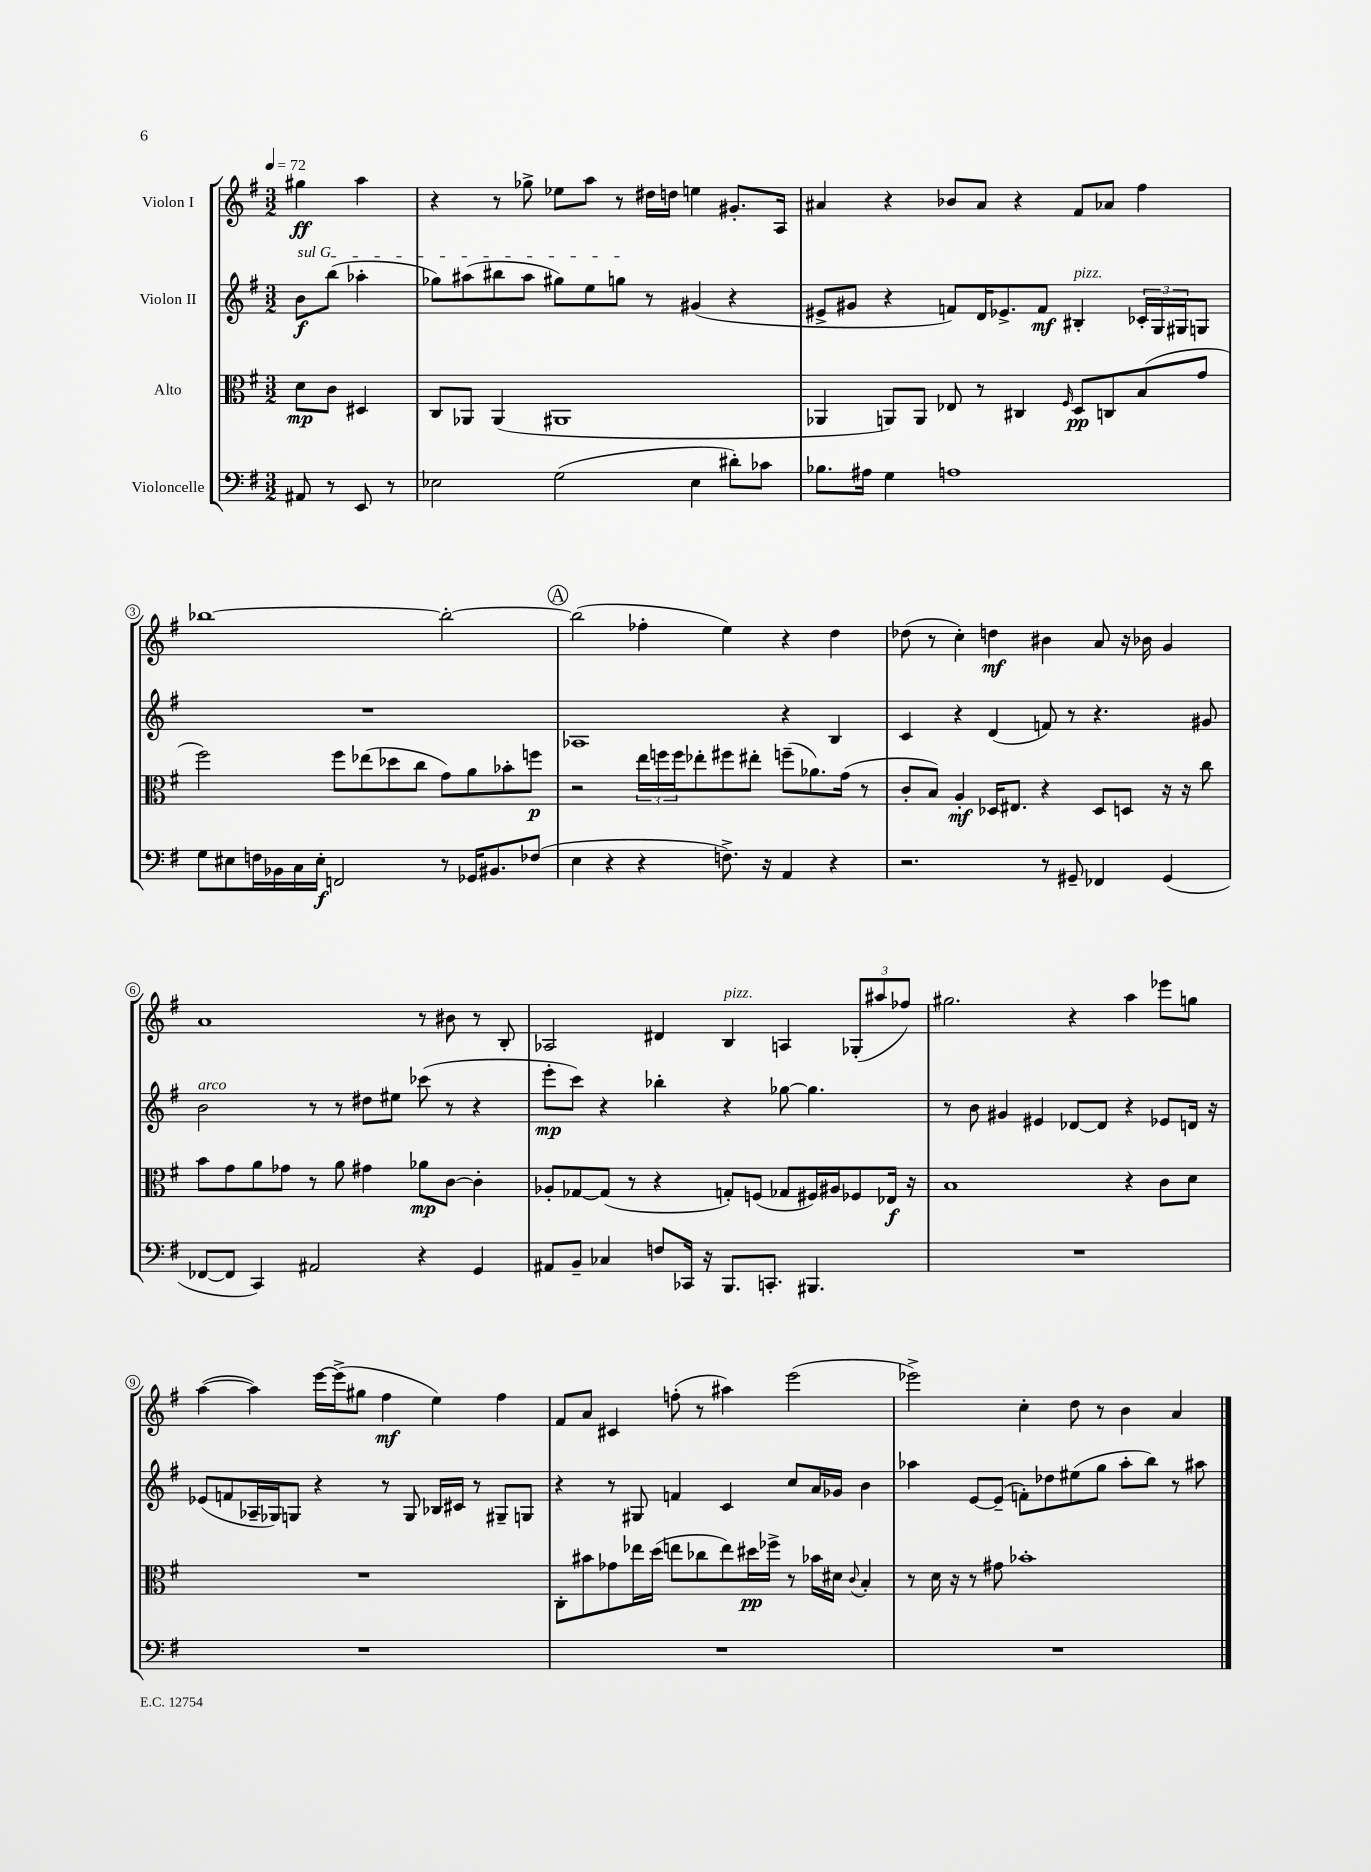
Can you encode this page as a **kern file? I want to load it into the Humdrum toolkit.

**kern	**dynam	**kern	**dynam	**kern	**dynam	**kern	**dynam
*part4	*part4	*part3	*part3	*part2	*part2	*part1	*part1
*staff4	*staff4	*staff3	*staff3	*staff2	*staff2	*staff1	*staff1
*I"Violoncelle	*	*I"Alto	*	*I"Violon II	*	*I"Violon I	*
*clefF4	*	*clefC3	*	*clefG2	*	*clefG2	*
*k[f#]	*	*k[f#]	*	*k[f#]	*	*k[f#]	*
*M3/2	*	*M3/2	*	*M3/2	*	*M3/2	*
*MM72	*	*MM72	*	*MM72	*	*MM72	*
=	=	=	=	=	=	=	=
!	!	!	!	!LO:TX:a:i:t=sul G	!	!	!
8AA#X/	.	8d\L	mp	8b\L	f	4gg#X\	ff
8r	.	8c\J	.	(8bb\J	.	.	.
8EE/	.	4D#X/	.	4aa-X'\	.	4aa\	.
8r	.	.	.	.	.	.	.
=1	=1	=1	=1	=1	=1	=1	=1
2E-X\	.	8C/L	.	8gg-X\L)	.	4r	.
.	.	8AA-X/J	.	(8aa#X\	.	.	.
.	.	(4AA-/	.	8bb#X\	.	8r	.
.	.	.	.	8aa#\J	.	8gg-X^\	.
(2G\	.	1AA#X	.	8gg#X\L)	.	8ee-X\L	.
.	.	.	.	8ee\	.	8aa\J	.
.	.	.	.	8ggn\J	.	8r	.
.	.	.	.	8r	.	16dd#X\LL	.
.	.	.	.	.	.	16ddn\JJ	.
4E-\	.	.	.	(4g#X/	.	4een\	.
8d#X'\L)	.	.	.	4r	.	8.g#X'/L	.
8c-X\J	.	.	.	.	.	.	.
.	.	.	.	.	.	16A/Jk	.
=2	=2	=2	=2	=2	=2	=2	=2
8.B-X\L	.	4AA-X/	.	8e#X^/L	.	4a#X/	.
.	.	.	.	8g#X/J	.	.	.
16A#X\Jk	.	.	.	.	.	.	.
4G\	.	8AAn/L)	.	4r	.	4r	.
.	.	8AA/J	.	.	.	.	.
1An	.	8E-X/	.	8fn/L)	.	8b-X/L	.
.	.	8r	.	16d/K	.	8a#/J	.
.	.	.	.	8.e-X^/	.	.	.
.	.	4C#X/	.	.	.	4r	.
.	.	.	.	8f/J	mf	.	.
.	.	16qqF#/	.	.	.	.	.
!	!	!	!	!LO:TX:a:i:t=pizz.	!	!	!
.	.	8D/L	pp	4B#X'/	.	8f#/L	.
.	.	8Cn/	.	.	.	8a-X/J	.
.	.	(8B/	.	24c-X'/LL	.	4ff#\	.
.	.	.	.	24G/	.	.	.
.	.	.	.	24G#X/J	.	.	.
.	.	8g/J	.	8Gn/J	.	.	.
!!LO:LB:g=z
=3	=3	=3	=3	=3	=3	=3	=3
8G\L	.	2ff#\)	.	1.r	.	[1bb-X	.
8E#X\	.	.	.	.	.	.	.
16Fn\L	.	.	.	.	.	.	.
16BB-X\	.	.	.	.	.	.	.
16C\	.	.	.	.	.	.	.
16E#'\JJ	f	.	.	.	.	.	.
2FFn/	.	8ff#\L	.	.	.	.	.
.	.	(8ee-X\	.	.	.	.	.
.	.	8dd-X\	.	.	.	.	.
.	.	8cc\J	.	.	.	.	.
8r	.	8g\L)	.	.	.	2bb-'\_	.
16GG-X/KL	.	8a\	.	.	.	.	.
8.BB#X/	.	.	.	.	.	.	.
.	.	8b-X'\	.	.	.	.	.
(8F-X/J	.	8ffn\J	p	.	.	.	.
!!LO:REH:place=s1:t=A
=4	=4	=4	=4	=4	=4	=4	=4
4E\	.	2r	.	1A-X	.	(2bb-\]	.
4r	.	.	.	.	.	.	.
4r	.	24ee\LL	.	.	.	4ff-X'\	.
.	.	24ffn\	.	.	.	.	.
.	.	24ff\J	.	.	.	.	.
.	.	8ee-X'\	.	.	.	.	.
8.Fn^\)	.	8ff#X\	.	.	.	4ee\)	.
.	.	8ee#X'\J	.	.	.	.	.
16r	.	.	.	.	.	.	.
4AA/	.	(8ffn~\L	.	4r	.	4r	.
.	.	8.a-X\)	.	.	.	.	.
4r	.	.	.	4B/	.	4dd\	.
.	.	(16g\Jk	.	.	.	.	.
.	.	8r	.	.	.	.	.
=5	=5	=5	=5	=5	=5	=5	=5
2.r	.	8c'/L	.	4c/	.	(8dd-X\	.
.	.	8B/J)	.	.	.	8r	.
.	.	4A'/	mf	4r	.	4cc'\)	.
.	.	16D-X/KL	.	(4d/	.	4ddn\	mf
.	.	8.E#X/J	.	.	.	.	.
8r	.	4r	.	8fn/)	.	4b#X\	.
8GG#X~/	.	.	.	8r	.	.	.
4FF-X/	.	8D-/L	.	4.r	.	8a/	.
.	.	8Dn/J	.	.	.	16r	.
.	.	.	.	.	.	16b-X\	.
(4GG#/	.	16r	.	.	.	4g/	.
.	.	16r	.	.	.	.	.
.	.	8cc\	.	8g#X/	.	.	.
!!LO:LB:g=z
=6	=6	=6	=6	=6	=6	=6	=6
!	!	!	!	!LO:TX:a:i:t=arco	!	!	!
[8FF-X/L	.	8b\L	.	2b\	.	1a	.
8FF-/J]	.	8g\	.	.	.	.	.
4CC/)	.	8a\	.	.	.	.	.
.	.	8g-X\J	.	.	.	.	.
2AA#X/	.	8r	.	8r	.	.	.
.	.	8a\	.	8r	.	.	.
.	.	4g#X\	.	8dd#X\L	.	.	.
.	.	.	.	8ee#X\J	.	.	.
4r	.	8a-X\L	mp	(8ccc-X\	.	8r	.
.	.	[8c\J	.	8r	.	8b#X\	.
4GG/	.	4c'\]	.	4r	.	8r	.
.	.	.	.	.	.	8B'/	.
=7	=7	=7	=7	=7	=7	=7	=7
8AA#X/L	.	8A-X'/L	.	8eee'\L	mp	2A-X/	.
8BB~/J	.	[8G-X/	.	8ccc\J)	.	.	.
4C-X/	.	(8G-/J]	.	4r	.	.	.
.	.	8r	.	.	.	.	.
8Fn/L	.	4r	.	4bb-X'\	.	4d#X/	.
16CC-X/Jk	.	.	.	.	.	.	.
16r	.	.	.	.	.	.	.
!	!	!	!	!	!	!LO:TX:a:i:t=pizz.	!
8.BBB/L	.	8Gn'/L)	.	4r	.	4B/	.
.	.	(8Fn/J	.	.	.	.	.
8.CCn'/J	.	.	.	.	.	.	.
.	.	8G-X/L	.	[8gg-X\	.	4An/	.
4.BBB#X/	.	16F#X/L)	.	4.gg-\]	.	.	.
.	.	16A#X/J	.	.	.	.	.
.	.	8F-X/	.	.	.	(12G-X'/L	.
.	.	.	.	.	.	12aa#X/	.
.	.	16E-X/Jk	f	.	.	.	.
.	.	.	.	.	.	12ff-X/J)	.
.	.	16r	.	.	.	.	.
=8	=8	=8	=8	=8	=8	=8	=8
1.r	.	1B	.	8r	.	2.gg#X\	.
.	.	.	.	8b\	.	.	.
.	.	.	.	4g#X/	.	.	.
.	.	.	.	4e#X/	.	.	.
.	.	.	.	[8d-X/L	.	4r	.
.	.	.	.	8d-/J]	.	.	.
.	.	4r	.	4r	.	4aa\	.
.	.	8c\L	.	8e-X/L	.	8eee-X\L	.
.	.	8d\J	.	16dn/Jk	.	8ggn\J	.
.	.	.	.	16r	.	.	.
!!LO:LB:g=z
=9	=9	=9	=9	=9	=9	=9	=9
1.r	.	1.r	.	(8e-X/L	.	([4aa\	.
.	.	.	.	8fn/	.	.	.
.	.	.	.	16A-X~/L	.	4aa\])	.
.	.	.	.	16G-X/J)	.	.	.
.	.	.	.	8Gn/J	.	.	.
.	.	.	.	4r	.	[16eee\LL	.
.	.	.	.	.	.	(16eee^\J]	.
.	.	.	.	.	.	8gg#X\J	.
.	.	.	.	8r	.	4ff#\	mf
.	.	.	.	8G/	.	.	.
.	.	.	.	16B-X/LL	.	4ee\)	.
.	.	.	.	16c#X/JJ	.	.	.
.	.	.	.	8r	.	.	.
.	.	.	.	8G#X~/L	.	4ff#\	.
.	.	.	.	8Gn/J	.	.	.
=10	=10	=10	=10	=10	=10	=10	=10
1.r	.	8C'\L	.	4r	.	8f#/L	.
.	.	8b#X\	.	.	.	8a/J	.
.	.	8g-X\	.	8r	.	4c#X/	.
.	.	16ee-X\L	.	8G#X/	.	.	.
.	.	(16dd\JJ	.	.	.	.	.
.	.	8een\L	.	4fn/	.	(8ffn'\	.
.	.	8cc-X\	.	.	.	8r	.
.	.	8ee\)	.	4c/	.	4aa#X\)	.
.	.	16dd#X\L	pp	.	.	.	.
.	.	16ff-X^\JJ	.	.	.	.	.
.	.	8r	.	8cc/L	.	(2eee\	.
.	.	16b-X\LL	.	16a/L	.	.	.
.	.	16d#X\JJ	.	16g-X/JJ	.	.	.
.	.	8qqc/	.	.	.	.	.
.	.	4B'/	.	4b\	.	.	.
=11	=11	=11	=11	=11	=11	=11	=11
1.r	.	8r	.	4aa-X\	.	2eee-X^\)	.
.	.	16d\	.	.	.	.	.
.	.	16r	.	.	.	.	.
.	.	8r	.	[8e/L	.	.	.
.	.	8g#X\	.	(8e~/J]	.	.	.
.	.	1b-X'	.	8fn'\L)	.	4cc'\	.
.	.	.	.	8dd-X\	.	.	.
.	.	.	.	(8ee#X\	.	8dd\	.
.	.	.	.	8gg\J	.	8r	.
.	.	.	.	8aa-'\L	.	4b\	.
.	.	.	.	8bb\J)	.	.	.
.	.	.	.	8r	.	4a/	.
.	.	.	.	8aa#X\	.	.	.
==	==	==	==	==	==	==	==
*-	*-	*-	*-	*-	*-	*-	*-
